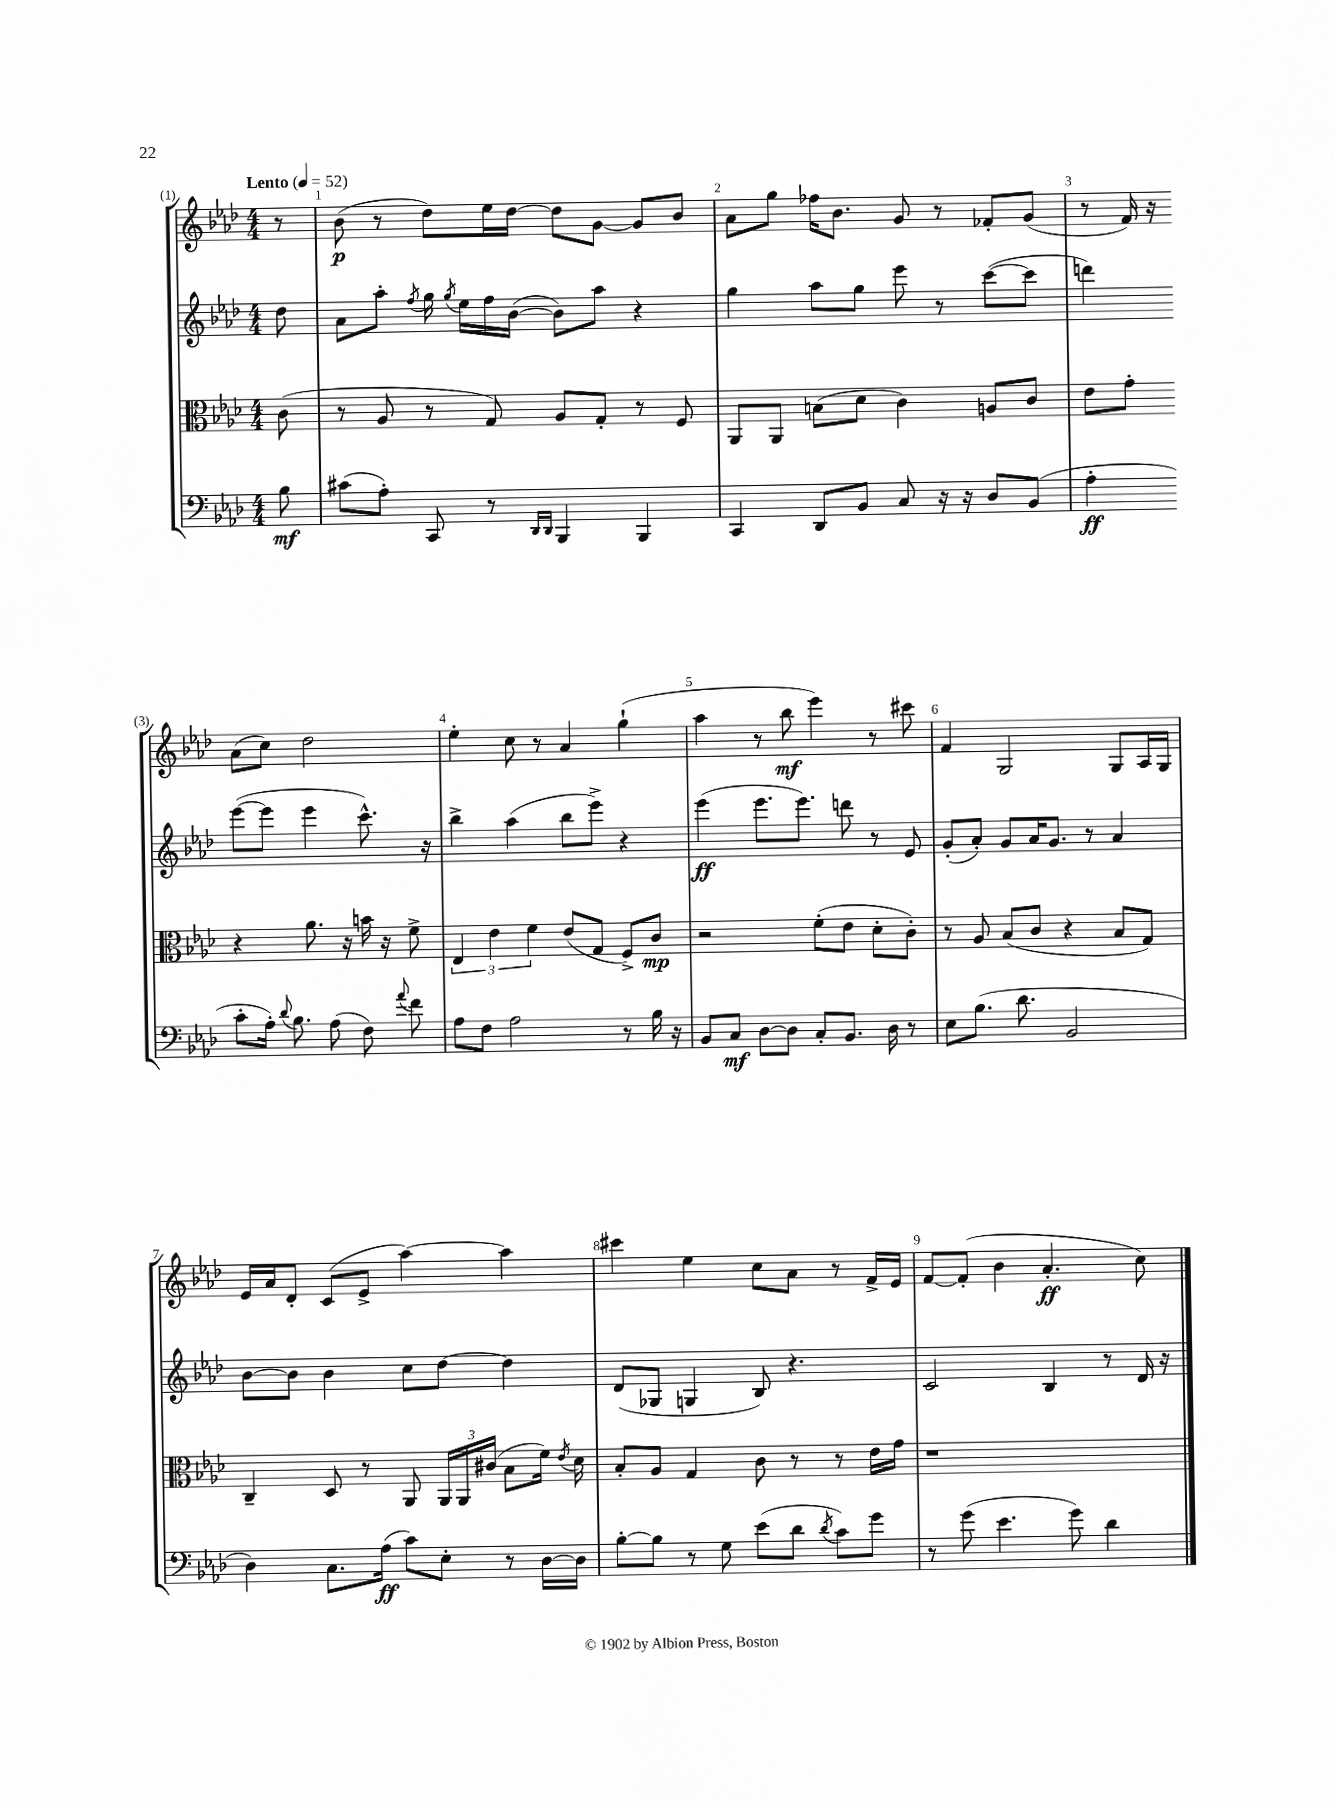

**kern	**dynam	**kern	**dynam	**kern	**dynam	**kern	**dynam
*part4	*part4	*part3	*part3	*part2	*part2	*part1	*part1
*staff4	*staff4	*staff3	*staff3	*staff2	*staff2	*staff1	*staff1
*clefF4	*	*clefC3	*	*clefG2	*	*clefG2	*
*k[b-e-a-d-]	*	*k[b-e-a-d-]	*	*k[b-e-a-d-]	*	*k[b-e-a-d-]	*
*M4/4	*	*M4/4	*	*M4/4	*	*M4/4	*
*MM52	*	*MM52	*	*MM52	*	*MM52	*
=	=	=	=	=	=	=	=
!	!	!	!	!	!	!LO:TX:a:B:t=Lento	!
8B-\	mf	(8c\	.	8dd-\	.	8r	.
=1	=1	=1	=1	=1	=1	=1	=1
(8c#X\L	.	8r	.	8a-\L	.	(8b-\	p
8A-'\J)	.	8A-/	.	8aa-'\J	.	8r	.
.	.	.	.	8qff/	.	.	.
8CC/	.	8r	.	16gg\	.	8dd-\L)	.
.	.	.	.	8qgg/	.	.	.
.	.	.	.	16ee-\LL	.	.	.
8r	.	8G/)	.	16ff\	.	16ee-\L	.
.	.	.	.	([16b-\JJ	.	[16dd-\JJ	.
16qqDD-/LL	.	.	.	.	.	.	.
16qqDD-/JJ	.	.	.	.	.	.	.
4BBB-/	.	8A-/L	.	8b-\L])	.	8dd-\L]	.
.	.	8G'/J	.	8aa-\J	.	[8g\J	.
4BBB-/	.	8r	.	4r	.	8g/L]	.
.	.	8F/	.	.	.	8b-/J	.
=2	=2	=2	=2	=2	=2	=2	=2
4CC/	.	8AA-/L	.	4gg\	.	8a-\L	.
.	.	8AA-/J	.	.	.	8gg\J	.
8DD-/L	.	(8Bn\L	.	8aa-\L	.	16ff-X\KL	.
.	.	.	.	.	.	8.b-\J	.
8BB-/J	.	8d-\J	.	8gg\J	.	.	.
8C/	.	4c\)	.	8eee-\	.	8g/	.
16r	.	.	.	8r	.	8r	.
16r	.	.	.	.	.	.	.
8D-/L	.	8An/L	.	([8ccc\L	.	8f-X'/L	.
(8BB-/J	.	8c/J	.	8ccc\J]	.	(8g/J	.
=3	=3	=3	=3	=3	=3	=3	=3
4A-'\	ff	8e-\L	.	4dddn\)	.	8r	.
.	.	8g'\J	.	.	.	16f/)	.
.	.	.	.	.	.	16r	.
8c'\L	.	4r	.	([8eee-\L	.	(8a-\L	.
16A-'\Jk)	.	.	.	8eee-\J]	.	8cc\J)	.
8qqd-/	.	.	.	.	.	.	.
8.B-\	.	.	.	.	.	.	.
.	.	8.a-\	.	4eee-\	.	2dd-\	.
(8A-\	.	.	.	.	.	.	.
.	.	16r	.	.	.	.	.
8F\)	.	16bn\	.	8.ccc^^\)	.	.	.
.	.	16r	.	.	.	.	.
8qqa-/	.	.	.	.	.	.	.
8f\	.	8f^\	.	.	.	.	.
.	.	.	.	16r	.	.	.
!!LO:LB:g=z
=4	=4	=4	=4	=4	=4	=4	=4
8A-\L	.	6E-/	.	4bb-^\	.	4ee-'\	.
8F\J	.	.	.	.	.	.	.
.	.	6e-\	.	.	.	.	.
2A-\	.	.	.	(4aa-\	.	8cc\	.
.	.	6f\	.	.	.	.	.
.	.	.	.	.	.	8r	.
.	.	(8e-/L	.	8bb-\L	.	4a-/	.
.	.	8G/J	.	8eee-^\J)	.	.	.
8r	.	8F^/L)	.	4r	.	(4gg`\	.
16B-\	.	8c/J	mp	.	.	.	.
16r	.	.	.	.	.	.	.
=5	=5	=5	=5	=5	=5	=5	=5
8BB-/L	.	2r	.	(4eee-\	ff	4aa-\	.
8C/J	mf	.	.	.	.	.	.
[8D-\L	.	.	.	8.eee-\L	.	8r	.
8D-\J]	.	.	.	.	.	8bb-\	mf
.	.	.	.	8.eee-\J)	.	.	.
8C'/L	.	(8f'\L	.	.	.	4eee-\)	.
8.BB-/J	.	8e-\J	.	8dddn\	.	.	.
.	.	8d-'\L	.	8r	.	8r	.
16D-\	.	.	.	.	.	.	.
8r	.	8c'\J)	.	8e-/	.	8ccc#X\	.
=6	=6	=6	=6	=6	=6	=6	=6
8E-\L	.	8r	.	(8g'/L	.	4f/	.
(8.B-\J	.	8A-/	.	8a-'/J)	.	.	.
.	.	(8B-/L	.	8g/L	.	2G/	.
8.d-\	.	.	.	.	.	.	.
.	.	8c/J	.	16a-/K	.	.	.
.	.	.	.	8.g/J	.	.	.
2BB-/	.	4r	.	.	.	.	.
.	.	.	.	8r	.	.	.
.	.	8B-/L	.	4a-/	.	8G/L	.
.	.	8G/J)	.	.	.	16A-/L	.
.	.	.	.	.	.	16G/JJ	.
!!LO:LB:g=z
=7	=7	=7	=7	=7	=7	=7	=7
4D-\)	.	4C~/	.	[8b-\L	.	16e-/LL	.
.	.	.	.	.	.	16a-/J	.
.	.	.	.	8b-\J]	.	8d-'/J	.
8.C\L	.	8D-/	.	4b-\	.	(8c/L	.
.	.	8r	.	.	.	8e-^/J	.
(16A-\Jk	ff	.	.	.	.	.	.
8c\L)	.	8AA-/	.	8cc\L	.	[4aa-\)	.
8E-'\J	.	24AA-/LL	.	[8dd-\J	.	.	.
.	.	24AA-/	.	.	.	.	.
.	.	(24c#X/JJ	.	.	.	.	.
8r	.	8B-\L	.	4dd-\]	.	4aa-\]	.
[16D-\LL	.	16f\Jk)	.	.	.	.	.
.	.	8qe-/	.	.	.	.	.
16D-\JJ]	.	16d-\	.	.	.	.	.
=8	=8	=8	=8	=8	=8	=8	=8
[8B-'\L	.	8B-'/L	.	(8d-/L	.	4ccc#X\	.
8B-\J]	.	8A-/J	.	8G-X/J	.	.	.
8r	.	4G/	.	4Gn/	.	4ee-\	.
8G\	.	.	.	.	.	.	.
(8e-\L	.	8c\	.	8B-/)	.	8cc\L	.
8d-\J	.	8r	.	4.r	.	8a-\J	.
8qd-/	.	.	.	.	.	.	.
8c\L)	.	8r	.	.	.	8r	.
8g\J	.	16e-\LL	.	.	.	16f^/LL	.
.	.	16g\JJ	.	.	.	16e-/JJ	.
=9	=9	=9	=9	=9	=9	=9	=9
8r	.	1r	.	2c/	.	[8f/L	.
(8g\	.	.	.	.	.	(8f'/J]	.
4.e-\	.	.	.	.	.	4b-\	.
.	.	.	.	4B-/	.	4.a-'/	ff
8g\)	.	.	.	.	.	.	.
4d-\	.	.	.	8r	.	.	.
.	.	.	.	16d-/	.	8cc\)	.
.	.	.	.	16r	.	.	.
==	==	==	==	==	==	==	==
*-	*-	*-	*-	*-	*-	*-	*-
